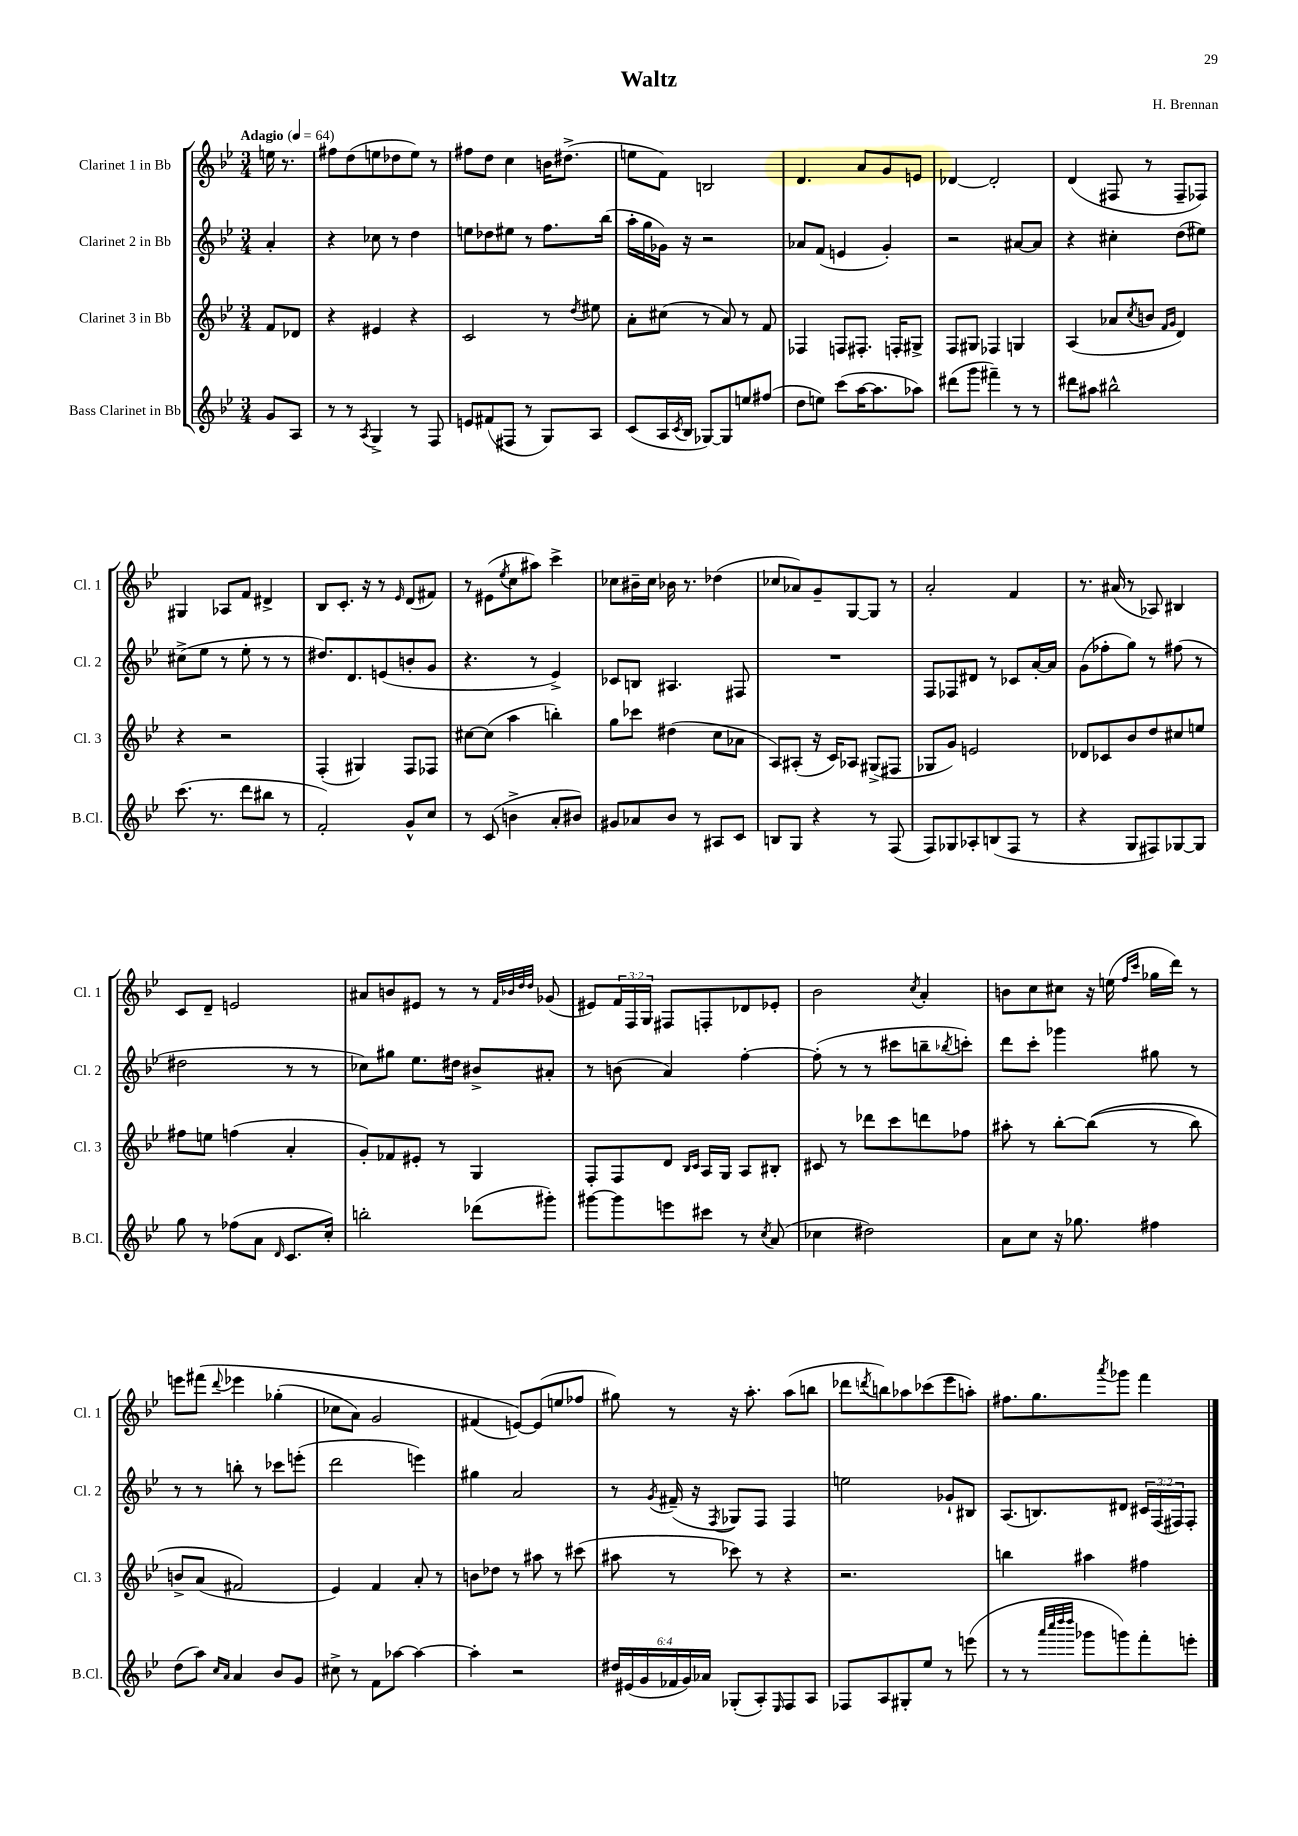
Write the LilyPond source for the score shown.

\header { title = "Waltz" composer = "H. Brennan" }
<<
\new StaffGroup <<
\new Staff = "s0" \with { instrumentName = "Clarinet 1 in Bb" shortInstrumentName = "Cl. 1" } {
    \clef treble \key bes \major \numericTimeSignature \time 3/4 \override Staff.TupletNumber.text = #tuplet-number::calc-fraction-text \partial 4 \tempo "Adagio" 4 = 64
    e''16 r8. |
    fis''8 d''8( e''8 des''8 e''8) r8 |
    fis''8 d''8 c''4 b'16 dis''8.->( |
    e''8 f'8) b2 |
    d'4. a'8 g'8 e'8 |
    des'4~ des'2-. |
    d'4( fis8 r8 fis8-- fes8) |
    gis4 aes8 f'8 dis'4-> |
    bes8 c'8.-. r16 r8 \grace { ees'16 } d'8( fis'8) |
    r8 eis'8( \acciaccatura { ees''8 } c''8 ais''8) c'''4-> |
    ces''8 bis'16-- ces''16 bes'16 r8. des''4( |
    ces''8 aes'8) g'8-- g8~ g8 r8 |
    a'2-. f'4 |
    r8. ais'16( r8 aes8) bis4 |
    c'8 d'8-- e'2 |
    ais'8 b'8 eis'8 r8 r8 \grace { f'32 bes'32 d''32 d''32 } ges'8( |
    eis'8) \tuplet 3/2 { f'16 f16 g16 } fis8 f8-. des'8 ees'8-. |
    bes'2 \acciaccatura { c''8 } a'4-. |
    b'8 c''8 cis''8 r16 e''16( \grace { f''16 c'''16 } ges''16 d'''16) r8 |
    e'''8 fis'''8\( \appoggiatura { d'''8 } ees'''4 ges''4-.( |
    ces''8 a'8) g'2 |
    fis'4( e'8~)\) e'8( e''8 fes''8 |
    gis''8) r8 r16 a''8.-. a''8( b''8 |
    des'''8 \acciaccatura { d'''8 } b''8) aes''8 ces'''8( ees'''8 a''8-.) |
    fis''8. g''8. \acciaccatura { a'''8 } ges'''8 f'''4 \bar "|." |
}
\new Staff = "s1" \with { instrumentName = "Clarinet 2 in Bb" shortInstrumentName = "Cl. 2" } {
    \clef treble \key bes \major \numericTimeSignature \time 3/4 \override Staff.TupletNumber.text = #tuplet-number::calc-fraction-text \partial 4
    a'4-. |
    r4 ces''8 r8 d''4 |
    e''8 des''8 eis''8 r8 f''8. bes''16( |
    a''16-. g''16 ges'16) r16 r2 |
    aes'8 f'8( e'4 g'4-.) |
    r2 ais'8~ ais'8 |
    r4 cis''4-. d''8( eis''8) |
    cis''8->( ees''8 r8 ees''8-. r8 r8 |
    dis''8.) d'8. e'8( b'8-. g'8 |
    r4. r8 ees'4->) |
    ces'8 b8 ais4. fis8 |
    R2. |
    f8 fes8 dis'8 r8 ces'8 a'16~-. a'16 |
    g'8( fes''8-. g''8) r8 fis''8( r8 |
    dis''2 r8 r8 |
    ces''8) gis''8 ees''8. dis''16 bis'8-> ais'8-. |
    r8 b'8( a'4) f''4~-. |
    f''8-.( r8 r8 cis'''8 b''8-- \acciaccatura { bes''8 } c'''8-.) |
    d'''8 c'''8-. ges'''4 gis''8 r8 |
    r8 r8 b''8-. r8 ces'''8 e'''8-.( |
    d'''2 e'''4) |
    gis''4 a'2 |
    r8 \acciaccatura { g'8 } fis'16--( r16 \acciaccatura { f8 } ges8) f8 f4 |
    e''2 ges'8-! bis8 |
    a8.( b8.) dis'8 \tuplet 3/2 { cis'16 f16( fis16) } fis8-. \bar "|." |
}
\new Staff = "s2" \with { instrumentName = "Clarinet 3 in Bb" shortInstrumentName = "Cl. 3" } {
    \clef treble \key bes \major \numericTimeSignature \time 3/4 \partial 4
    f'8 des'8 |
    r4 eis'4 r4 |
    c'2 r8 \acciaccatura { d''8 } eis''8 |
    a'8-. cis''8( r8 a'8) r8 f'8 |
    fes4 f8 fis8.-. f16-. gis8-> |
    f8 gis8 fes4 g4 |
    a4( aes'8 \acciaccatura { c''8 } b'8 \grace { f'16 g'16 } d'4) |
    r4 r2 |
    f4-.( gis4) f8 fes8 |
    cis''8~ cis''8( a''4 b''4-.) |
    g''8 ces'''8 dis''4( c''8 aes'8 |
    a8) ais8-.( r16 c'16) aes8 gis8->( fis8 |
    ges8 g'8) e'2 |
    des'8 ces'8 bes'8 d''8 cis''8 e''8 |
    fis''8 e''8 f''4( a'4-. |
    g'8-.) fes'8 eis'8-. r8 g4 |
    f8-. f8 d'8 \grace { bes16 c'16 } a16 g16 a8 bis8-. |
    cis'8 r8 des'''8 c'''8 d'''8 fes''8 |
    ais''8-. r8 bes''8~-. bes''8(\( r8 bes''8) |
    b'8-> a'8( fis'2\) |
    ees'4) f'4 a'8-. r8 |
    b'8 des''8 r8 ais''8 r8 cis'''8( |
    ais''8 r8 ces'''8) r8 r4 |
    r2. |
    b''4 ais''4 fis''4 \bar "|." |
}
\new Staff = "s3" \with { instrumentName = "Bass Clarinet in Bb" shortInstrumentName = "B.Cl." } {
    \clef treble \key bes \major \numericTimeSignature \time 3/4 \override Staff.TupletNumber.text = #tuplet-number::calc-fraction-text \partial 4
    g'8 a8 |
    r8 r8 \acciaccatura { a8 } g4-> r8 f8 |
    e'8 fis'8( fis8 r8 g8) a8 |
    c'8( a16 \acciaccatura { c'8 } bes16 ges8~) ges8 e''8 fis''8( |
    d''8 e''8) c'''8( a''16~ a''8. aes''8) |
    dis'''8( g'''8 fis'''4--) r8 r8 |
    dis'''8 ais''8 bis''2-^ |
    c'''8.( r8. d'''8 bis''8 r8 |
    f'2-.) g'8-^ c''8 |
    r8 c'8( b'4-> a'8-. bis'8) |
    gis'8 aes'8 bes'8 r8 ais8 c'8 |
    b8 g8 r4 r8 f8( |
    f8) ges8 aes8-. b8( f8 r8 |
    r4 g8 fis8) ges8~ ges8 |
    g''8 r8 fes''8( a'8 \grace { d'16 } c'8. c''16-.) |
    b''2-. des'''8( gis'''8-.) |
    gis'''8~ gis'''8 e'''8 cis'''8 r8 \acciaccatura { c''8 } a'8( |
    ces''4 dis''2) |
    a'8 c''8 r16 ges''8. fis''4 |
    d''8( a''8) \grace { c''16 a'16 } a'4 bes'8 g'8 |
    cis''8-> r8 f'8 aes''8~ aes''4~ |
    aes''4-. r2 |
    \tuplet 6/4 { dis''16 eis'16( g'16 fes'16 g'16) aes'16 } ges8-.( a8-.) \grace { ees16 } f8 a8 |
    fes8 a8 gis8-. ees''8 r8 e'''8( |
    r8 r8 \grace { a'''32 c''''32 d''''32 d''''32 } ges'''8 g'''8) f'''8-. e'''8-. \bar "|." |
}
>>
>>
\layout { \context { \Score \remove "Bar_number_engraver" } }
